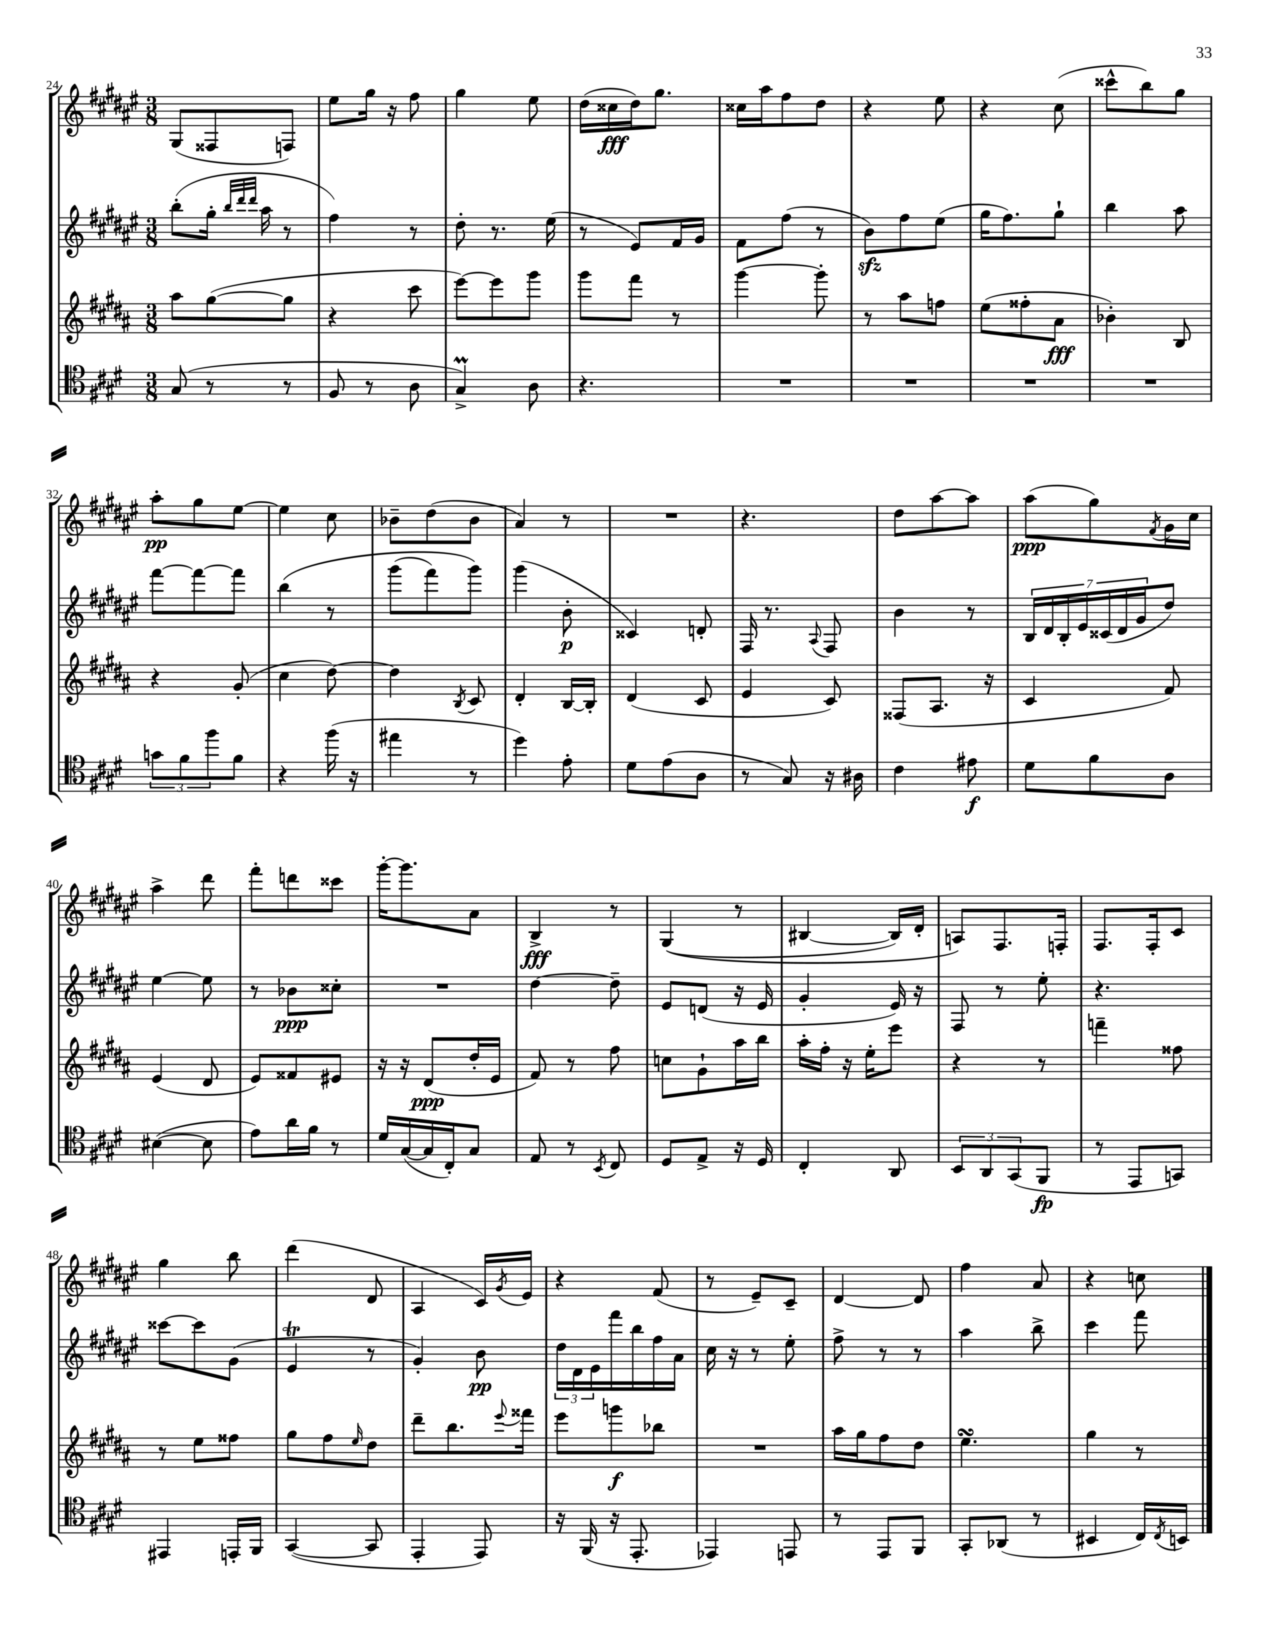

**kern	**dynam	**kern	**dynam	**kern	**dynam	**kern	**dynam
*part4	*part4	*part3	*part3	*part2	*part2	*part1	*part1
*staff4	*staff4	*staff3	*staff3	*staff2	*staff2	*staff1	*staff1
*clefC4	*	*clefG2	*	*clefG2	*	*clefG2	*
*k[f#c#g#d#]	*	*k[f#c#g#d#a#]	*	*k[f#c#g#d#a#e#]	*	*k[f#c#g#d#a#e#]	*
*M3/8	*	*M3/8	*	*M3/8	*	*M3/8	*
=24	=24	=24	=24	=24	=24	=24	=24
(8G#/	.	8aa#\L	.	(8bb'\L	.	(8G#/L	.
8r	.	([8gg#\	.	16gg#'\Jk	.	8F##X/	.
.	.	.	.	32qqbb/LLL	.	.	.
.	.	.	.	32qqddd#/	.	.	.
.	.	.	.	32qqddd#/JJJ	.	.	.
.	.	.	.	16aa#\	.	.	.
8r	.	8gg#\J]	.	8r	.	8Fn/J)	.
=25	=25	=25	=25	=25	=25	=25	=25
8F#/	.	4r	.	4ff#\)	.	8ee#\L	.
8r	.	.	.	.	.	16gg#\Jk	.
.	.	.	.	.	.	16r	.
8A\	.	8ccc#\	.	8r	.	8ff#\	.
=26	=26	=26	=26	=26	=26	=26	=26
4G#m^/)	.	[8eee\L)	.	8dd#'\	.	4gg#\	.
.	.	8eee\]	.	8.r	.	.	.
8A\	.	8ggg#\J	.	.	.	8ee#\	.
.	.	.	.	(16ee#\	.	.	.
=27	=27	=27	=27	=27	=27	=27	=27
4.r	.	8ggg#\L	.	8r	.	(16dd#\LL	.
.	.	.	.	.	.	16cc##X\	fff
.	.	8fff#\J	.	8e#/L)	.	16dd#\J)	.
.	.	.	.	.	.	8.gg#\J	.
.	.	8r	.	16f#/L	.	.	.
.	.	.	.	16g#/JJ	.	.	.
=28	=28	=28	=28	=28	=28	=28	=28
4.r	.	[4ggg#\	.	8f#\L	.	16cc##X\LL	.
.	.	.	.	.	.	16aa#\J	.
.	.	.	.	(8ff#\J	.	8ff#\	.
.	.	8ggg#'\]	.	8r	.	8dd#\J	.
=29	=29	=29	=29	=29	=29	=29	=29
4.r	.	8r	.	8bzz\L)	.	4r	.
.	.	8aa#\L	.	8ff#\	.	.	.
.	.	8ffn\J	.	(8ee#\J	.	8ee#\	.
=30	=30	=30	=30	=30	=30	=30	=30
4.r	.	(8ee\L	.	16gg#\KL	.	4r	.
.	.	.	.	8.ff#\)	.	.	.
.	.	8ff##X'\	.	.	.	.	.
.	.	8a#\J	fff	8gg#`\J	.	(8cc#\	.
=31	=31	=31	=31	=31	=31	=31	=31
4.r	.	4b-X'\)	.	4bb\	.	8ccc##X^^\L	.
.	.	.	.	.	.	8bb\)	.
.	.	8B/	.	8aa#\	.	8gg#\J	.
!!LO:LB:g=z
=32	=32	=32	=32	=32	=32	=32	=32
12gn\L	.	4r	.	[8fff#\L	.	8aa#'\L	pp
12f#\	.	.	.	.	.	.	.
.	.	.	.	8fff#\_	.	8gg#\	.
12ff#\	.	.	.	.	.	.	.
8f#\J	.	(8g#'/	.	8fff#\J]	.	[8ee#\J	.
=33	=33	=33	=33	=33	=33	=33	=33
4r	.	4cc#\	.	(4bb\	.	4ee#\]	.
(16ff#\	.	[8dd#\)	.	8r	.	8cc#\	.
16r	.	.	.	.	.	.	.
=34	=34	=34	=34	=34	=34	=34	=34
4ee#X\	.	4dd#\]	.	(8ggg#\L	.	8b-X~\L	.
.	.	.	.	8fff#\)	.	(8dd#\	.
.	.	8qB/	.	.	.	.	.
8r	.	8c#/	.	8ggg#\J)	.	8b-\J	.
=35	=35	=35	=35	=35	=35	=35	=35
4dd#\)	.	4d#'/	.	(4ggg#\	.	4a#/)	.
8e'\	.	[16B/LL	.	8b'\	p	8r	.
.	.	16B'/JJ]	.	.	.	.	.
=36	=36	=36	=36	=36	=36	=36	=36
8d#\L	.	(4d#/	.	4c##X/)	.	4.r	.
(8e\	.	.	.	.	.	.	.
8A\J	.	8c#/	.	8dn'/	.	.	.
=37	=37	=37	=37	=37	=37	=37	=37
8r	.	4e/	.	16F#/	.	4.r	.
.	.	.	.	8.r	.	.	.
8G#/)	.	.	.	.	.	.	.
.	.	.	.	8qqA#/	.	.	.
16r	.	8c#/)	.	8F#/	.	.	.
16A#X\	.	.	.	.	.	.	.
=38	=38	=38	=38	=38	=38	=38	=38
4c#\	.	(8F##X/L	.	4b\	.	8dd#\L	.
.	.	8.A#/J	.	.	.	[8aa#\	.
8e#X\	f	.	.	8r	.	8aa#\J]	.
.	.	16r	.	.	.	.	.
=39	=39	=39	=39	=39	=39	=39	=39
8d#\L	.	4c#/	.	28B/LL	.	(8aa#\L	ppp
.	.	.	.	28d#/	.	.	.
.	.	.	.	28B'/	.	.	.
.	.	.	.	28e#/	.	.	.
8f#\	.	.	.	.	.	8gg#\)	.
.	.	.	.	(28c##X/	.	.	.
.	.	.	.	28d#/	.	.	.
.	.	.	.	28g#/J	.	.	.
.	.	.	.	.	.	8qf#/	.
8A\J	.	8f#/)	.	8dd#/J)	.	16g#\L	.
.	.	.	.	.	.	16cc#\JJ	.
!!LO:LB:g=z
=40	=40	=40	=40	=40	=40	=40	=40
([4B#X\	.	(4e/	.	[4ee#\	.	4aa#^\	.
8B#\]	.	8d#/	.	8ee#\]	.	8ddd#\	.
=41	=41	=41	=41	=41	=41	=41	=41
8e\L)	.	8e/L)	.	8r	.	8fff#'\L	.
16a\L	.	8f##X/	.	8b-X\L	ppp	8dddn\	.
16f#\JJ	.	.	.	.	.	.	.
8r	.	8e#X/J	.	8cc##X'\J	.	8ccc##X\J	.
=42	=42	=42	=42	=42	=42	=42	=42
16d#/LL	.	16r	.	4.r	.	[16ggg#'\KL	.
([16G#/	.	16r	.	.	.	8.ggg#\]	.
16G#/]	.	(8d#/L	ppp	.	.	.	.
16C#'/J)	.	.	.	.	.	.	.
8G#/J	.	16dd#'/L	.	.	.	8a#\J	.
.	.	16e/JJ	.	.	.	.	.
=43	=43	=43	=43	=43	=43	=43	=43
8E/	.	8f#/)	.	[4dd#\	.	4B^/	fff
8r	.	8r	.	.	.	.	.
8qBB/	.	.	.	.	.	.	.
8C#/	.	8ff#\	.	8dd#~\]	.	8r	.
=44	=44	=44	=44	=44	=44	=44	=44
8D#/L	.	8ccn\L	.	8e#/L	.	((4G#/	.
8E^/J	.	8g#`\	.	(8dn/J	.	.	.
16r	.	16aa#\L	.	16r	.	8r	.
16D#/	.	16bb\JJ	.	16e#/	.	.	.
=45	=45	=45	=45	=45	=45	=45	=45
4C#'/	.	16aa#'\LL	.	4g#'/	.	[4B#X/	.
.	.	16ff#'\JJ	.	.	.	.	.
.	.	16r	.	.	.	.	.
.	.	16ee'\KL	.	.	.	.	.
8AA/	.	8eee\J	.	16e#/)	.	16B#/LL])	.
.	.	.	.	16r	.	16d#'/JJ	.
=46	=46	=46	=46	=46	=46	=46	=46
12BB/L	.	4r	.	8F#/	.	8An/L)	.
12AA/	.	.	.	.	.	.	.
.	.	.	.	8r	.	8.F#/	.
(12GG#/	.	.	.	.	.	.	.
8FF#/J	fp	8r	.	8ee#'\	.	.	.
.	.	.	.	.	.	16Fn'/Jk	.
=47	=47	=47	=47	=47	=47	=47	=47
8r	.	4fffn~\	.	4.r	.	8.F#/L	.
8EE/L	.	.	.	.	.	.	.
.	.	.	.	.	.	16F#'/k	.
8GGn/J)	.	8ff##X\	.	.	.	8c#/J	.
!!LO:LB:g=z
=48	=48	=48	=48	=48	=48	=48	=48
4EE#X/	.	8r	.	[8ccc##X\L	.	4gg#\	.
.	.	8ee\L	.	8ccc##\]	.	.	.
16EEn'/LL	.	8ff##X\J	.	(8g#\J	.	8bb\	.
16FF#/JJ	.	.	.	.	.	.	.
=49	=49	=49	=49	=49	=49	=49	=49
([4GG#/	.	8gg#\L	.	4e#t/	.	(4ddd#\	.
.	.	8ff#\	.	.	.	.	.
.	.	16qqee/	.	.	.	.	.
8GG#/]	.	8dd#\J	.	8r	.	8d#/	.
=50	=50	=50	=50	=50	=50	=50	=50
4EE'/	.	8ddd#~\L	.	4g#'/)	.	4A#/	.
.	.	8.bb\	.	.	.	.	.
8EE/)	.	.	.	8b\	pp	16c#/LL)	.
.	.	8qqeee/	.	.	.	8qg#/	.
.	.	16fff##X\Jk	.	.	.	16e#/JJ	.
=51	=51	=51	=51	=51	=51	=51	=51
16r	.	8eee\L	.	24dd#\LL	.	4r	.
.	.	.	.	24d#\	.	.	.
(16FF#/	.	.	.	.	.	.	.
.	.	.	.	24e#\	.	.	.
16r	.	8gggn\	f	16fff#\	.	.	.
8.EE'/	.	.	.	16bb\	.	.	.
.	.	8bb-X\J	.	16ff#\	.	(8f#/	.
.	.	.	.	16a#\JJ	.	.	.
=52	=52	=52	=52	=52	=52	=52	=52
4EE-X/)	.	4.r	.	16cc#\	.	8r	.
.	.	.	.	16r	.	.	.
.	.	.	.	8r	.	8e#~/L)	.
8EEn/	.	.	.	8ee#'\	.	8c#~/J	.
=53	=53	=53	=53	=53	=53	=53	=53
8r	.	16aa#\LL	.	8ff#^\	.	[4d#/	.
.	.	16gg#\J	.	.	.	.	.
8EE/L	.	8ff#\	.	8r	.	.	.
8FF#/J	.	8dd#\J	.	8r	.	8d#/]	.
=54	=54	=54	=54	=54	=54	=54	=54
8GG#'/L	.	4.eesSSs\	.	4aa#\	.	4ff#\	.
(8AA-X/J	.	.	.	.	.	.	.
8r	.	.	.	8bb^\	.	8a#/	.
=55	=55	=55	=55	=55	=55	=55	=55
4BB#X/	.	4gg#\	.	4ccc#\	.	4r	.
16C#/LL)	.	8r	.	8fff#\	.	8ccn\	.
8qC#/	.	.	.	.	.	.	.
16BBn/JJ	.	.	.	.	.	.	.
==	==	==	==	==	==	==	==
*-	*-	*-	*-	*-	*-	*-	*-
